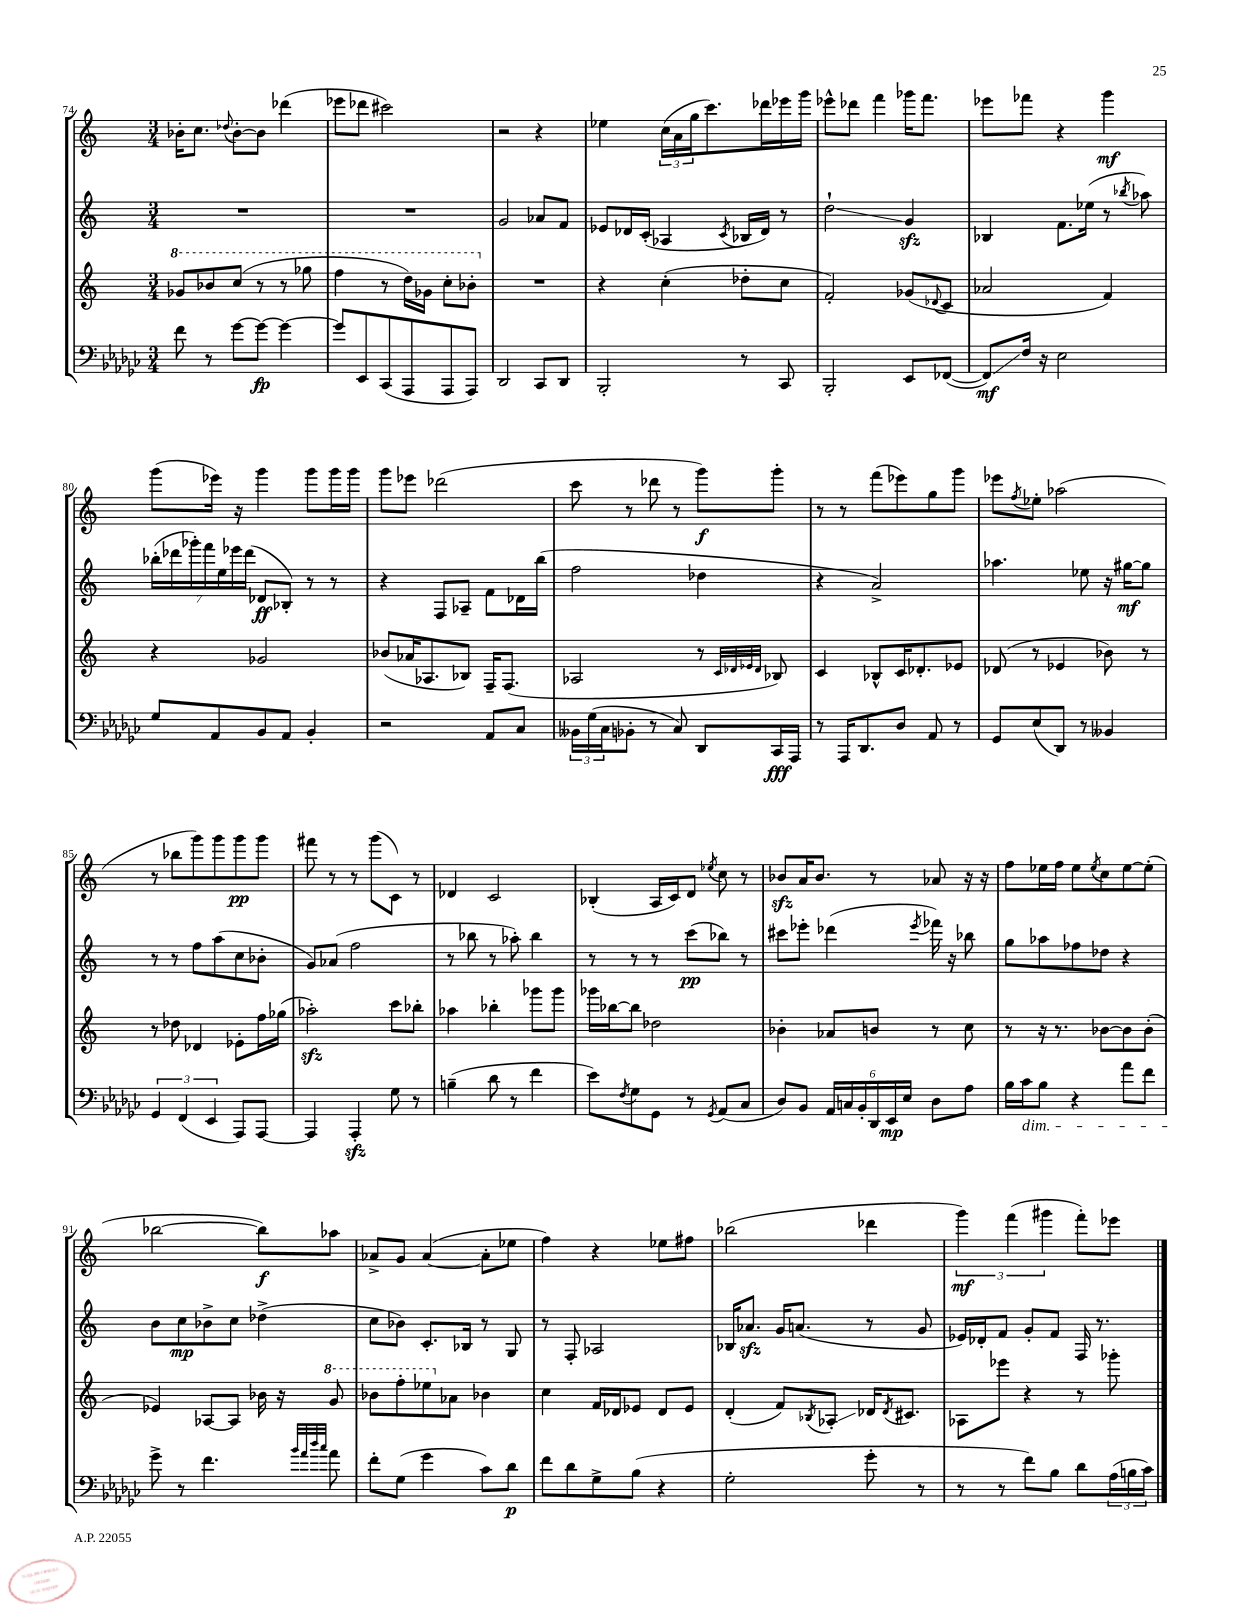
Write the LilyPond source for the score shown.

<<
\new StaffGroup <<
\new Staff = "s0" {
    \clef treble \key c \major \numericTimeSignature \time 3/4
    bes'16-. c''8. \appoggiatura { des''8 } bes'8~-. bes'8 des'''4( |
    ees'''8 des'''8 cis'''2) |
    r2 r4 |
    ees''4 \tuplet 3/2 { c''16( a'16 g''16 } c'''8.) des'''16 ees'''16 g'''16 |
    ees'''8-^ des'''8 f'''4 ges'''16 f'''8. |
    ees'''8 fes'''8 r4 g'''4\mf |
    g'''8( ees'''16) r16 g'''4 g'''8 g'''16 g'''16 |
    g'''8 ees'''8 des'''2( |
    c'''8 r8 des'''8 r8 g'''8\f) g'''8-. |
    r8 r8 f'''8( ees'''8) g''8 g'''8 |
    ees'''8 \acciaccatura { f''8 } ees''8-. aes''2( |
    r8 bes''8 g'''8) g'''8 g'''8\pp g'''8 |
    fis'''8 r8 r8 g'''8( c'8) r8 |
    des'4 c'2 |
    bes4-.( a16 c'16) d'8 \acciaccatura { ees''8 } c''8 r8 |
    bes'8\sfz a'16 bes'8. r8 aes'8 r16 r16 |
    f''8 ees''16 f''16 ees''8 \acciaccatura { ees''8 } c''8 ees''8~ ees''8-.( |
    bes''2~ bes''8\f) aes''8 |
    aes'8-> g'8 aes'4~( aes'8-. ees''8 |
    f''4) r4 ees''8 fis''8 |
    bes''2( des'''4 |
    \tuplet 3/2 { g'''4\mf) f'''4( gis'''4 } f'''8-.) ees'''8 \bar "|." |
}
\new Staff = "s1" {
    \clef treble \key c \major \numericTimeSignature \time 3/4
    R2. |
    R2. |
    g'2 aes'8 f'8 |
    ees'8 des'16 c'16-.( aes4 \acciaccatura { c'8 } bes16 des'16) r8 |
    d''2-!\glissando g'4\sfz |
    bes4 f'8. ees''16( r8 \acciaccatura { bes''8 } aes''8) |
    \tuplet 7/4 { bes''16-.( des'''16 ges'''16-.) f'''16 e''16 ees'''16 des'''16( } des'8\ff bes8-.) r8 r8 |
    r4 f8 aes8-- f'8 des'16 b''16( |
    f''2 des''4 |
    r4 a'2->) |
    aes''4. ees''8 r16 gis''16~\mf gis''8 |
    r8 r8 f''8 a''8( c''8 bes'8-. |
    g'8) aes'8( f''2 |
    r8 bes''8 r8 aes''8-.) bes''4 |
    r8 r8 r8 c'''8\pp( bes''8) r8 |
    cis'''8 ees'''8-. des'''4( \acciaccatura { ees'''8 } fes'''16) r16 bes''8 |
    g''8 aes''8 fes''8 des''8 r4 |
    b'8 c''8\mp bes'8-> c''8 des''4->( |
    c''8 bes'8) c'8.-. bes16 r8 g8 |
    r8 f8-. aes2 |
    bes16 aes'8.\sfz g'16 a'8.( r8 g'8 |
    ees'16) des'16-. f'8 g'8-. f'8 f16 r8. \bar "|." |
}
\new Staff = "s2" {
    \clef treble \key c \major \numericTimeSignature \time 3/4
    \ottava #1 ges''8 bes''8 c'''8( r8 r8 ges'''8 |
    f'''4 r8 d'''16) ges''16 c'''8-. bes''8-. \ottava #0 |
    R2. |
    r4 c''4-.( des''8-. c''8 |
    f'2-.) ges'8( \appoggiatura { des'8 } c'8 |
    aes'2 f'4) |
    r4 ges'2 |
    bes'8( aes'16 aes8. bes8) f16-- f8.( |
    aes2 r8 \grace { c'32 des'32 ees'32 des'32 } bes8) |
    c'4 bes8-^ c'16 des'8.-. ees'8 |
    des'8( r8 ees'4 bes'8) r8 |
    r8 des''8 des'4 ees'8-. f''16 ges''16( |
    aes''2-.\sfz) c'''8 bes''8-. |
    aes''4 bes''4-. ges'''8 ges'''8 |
    ges'''16 bes''16~ bes''8 des''2 |
    bes'4-. aes'8 b'8 r8 c''8 |
    r8 r16 r8. bes'8~ bes'8 bes'8-.( |
    ees'4) aes8~ aes8 bes'16 r16 \ottava #1 g''8 |
    bes''8 f'''8-. ees'''8 \ottava #0 aes'8 bes'4 |
    c''4 f'16 des'16 ees'8 des'8 ees'8 |
    d'4-.( f'8) \acciaccatura { bes8 } aes8-.\glissando des'16 \acciaccatura { des'8 } cis'8. |
    aes8 ees'''8 r4 r8 ges'''8-. \bar "|." |
}
\new Staff = "s3" {
    \clef bass \key ges \major \numericTimeSignature \time 3/4
    f'8 r8 ges'8~ ges'8~\fp ges'4~ |
    ges'8 ees,8 ces,8( aes,,8 aes,,8 aes,,8) |
    des,2 ces,8 des,8 |
    bes,,2-. r8 ces,8 |
    bes,,2-. ees,8 fes,8~( |
    fes,8\glissando\mf) f16 r16 ees2 |
    ges8 aes,8 bes,8 aes,8 bes,4-. |
    r2 aes,8 ces8 |
    \tuplet 3/2 { beses,16 ges16( ces16 } bes,8-. r8 ces8) des,8 ces,16\fff aes,,16 |
    r8 aes,,16 des,8. des8 aes,8 r8 |
    ges,8 ees8( des,8) r8 beses,4 |
    \tuplet 3/2 { ges,4 f,4( ees,4 } aes,,8) aes,,8~ |
    aes,,4 aes,,4-.\sfz ges8 r8 |
    b4--( des'8 r8 f'4 |
    ees'8) \acciaccatura { f8 } ges8 ges,8 r8 \acciaccatura { ges,8 } aes,8( ces8 |
    des8) bes,8 \tuplet 6/4 { aes,16 c16 bes,16-. des,16 ees,16\mp ees16 } des8 aes8 |
    bes16 ces'16\dim bes8 r4 aes'8 f'8 |
    ges'8->\! r8 f'4. \grace { bes'32 aes'32 des''32 ces''32 } aes'8 |
    f'8-. ges8( ges'4 ces'8) des'8\p |
    f'8 des'8 ges8-> bes8( r4 |
    ges2-. ges'8-. r8 |
    r8 r8 f'8) bes8 des'8 \tuplet 3/2 { aes16( b16 ces'16) } \bar "|." |
}
>>
>>
\layout { \context { \Score currentBarNumber = #74 } }
